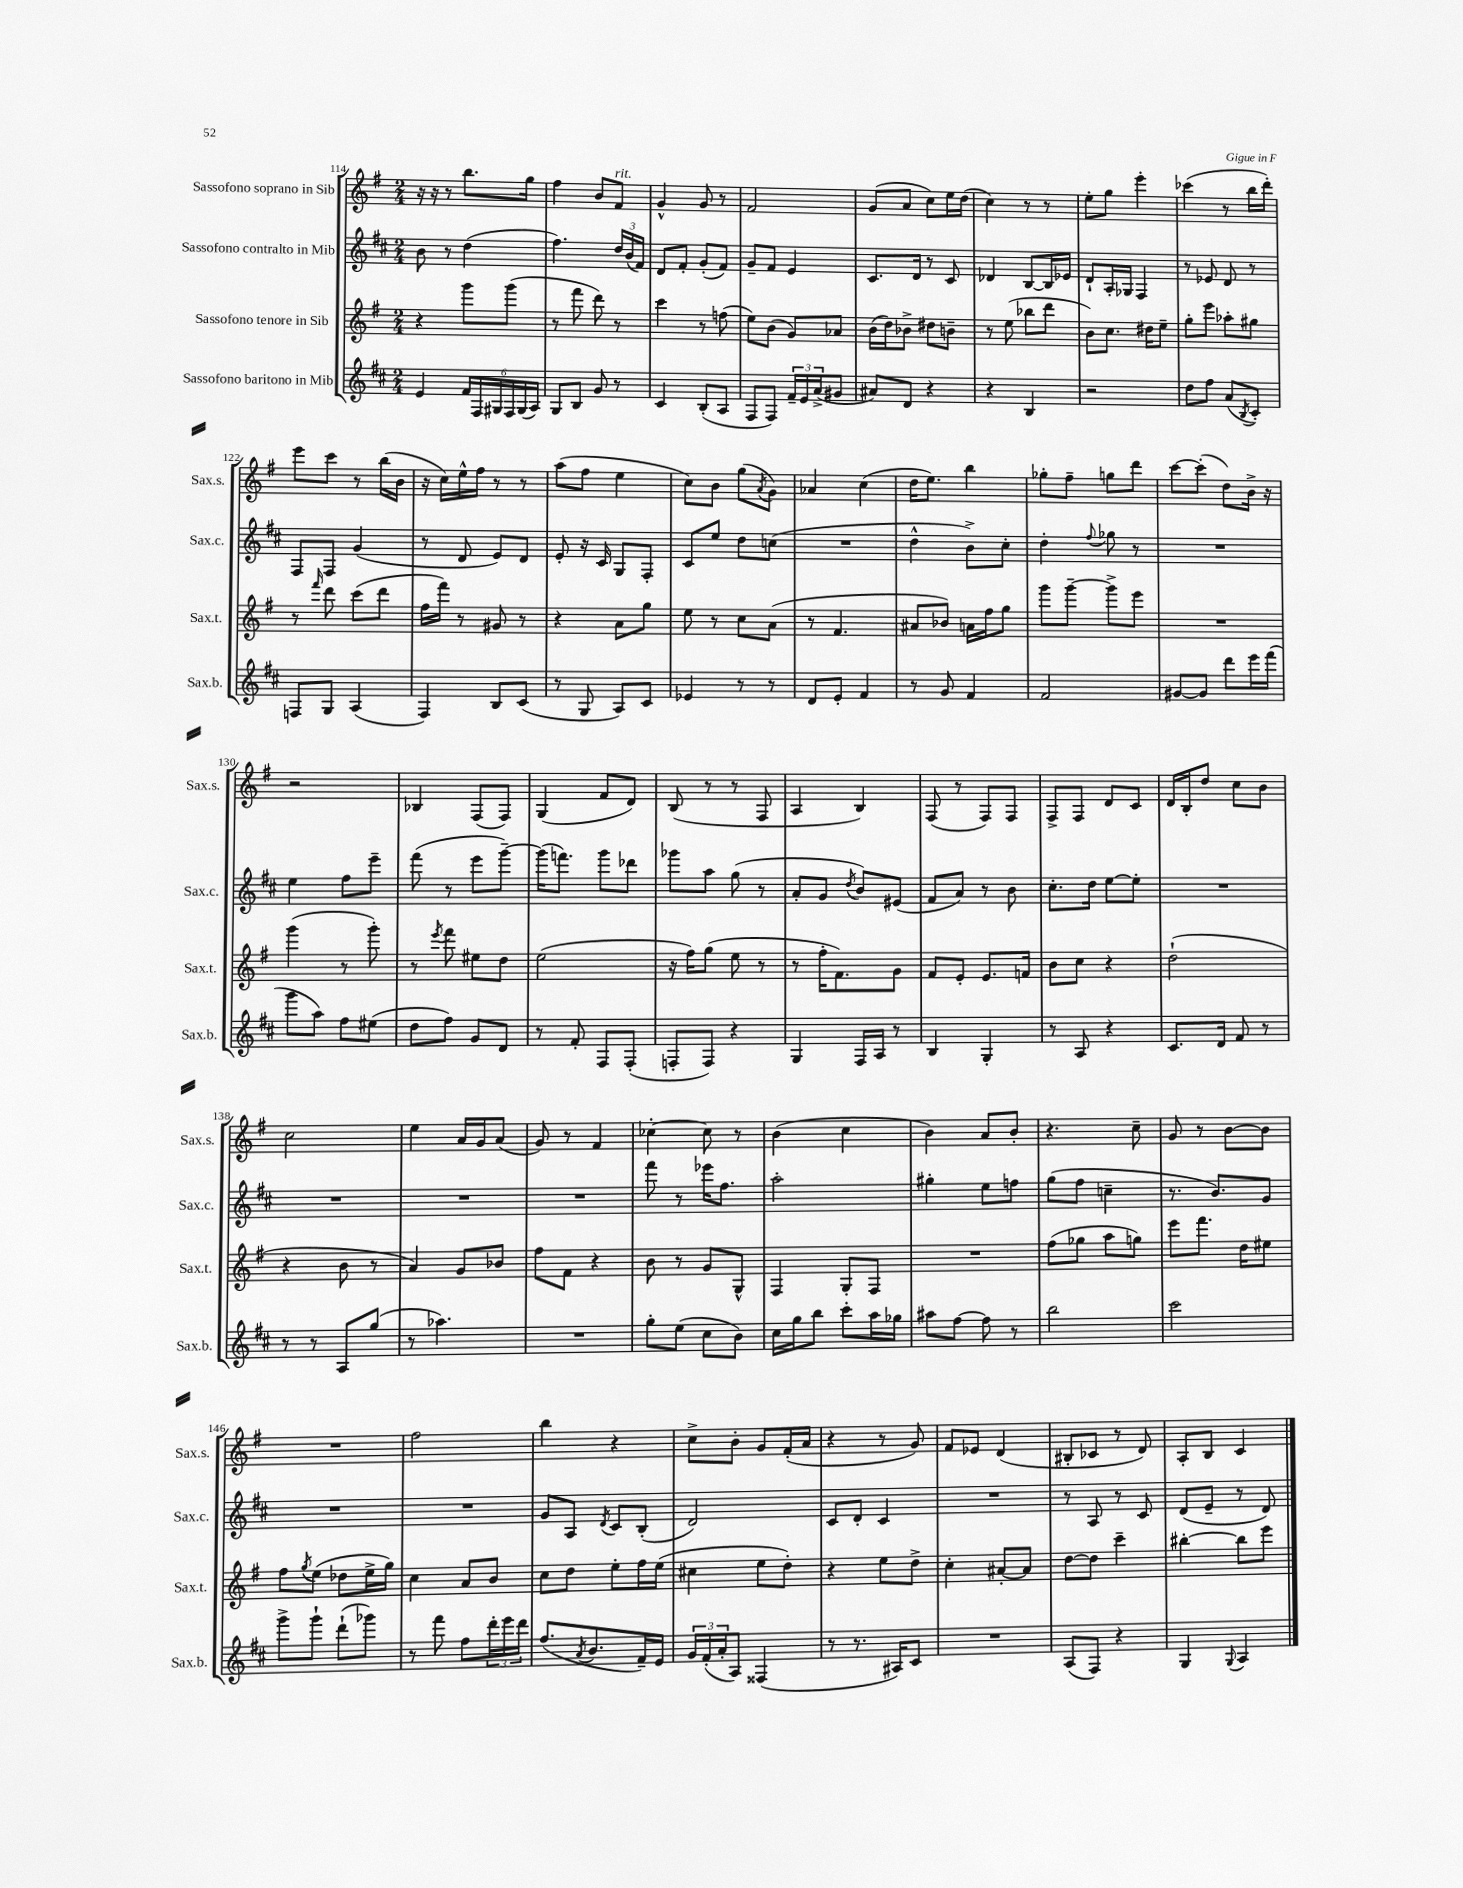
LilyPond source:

<<
\new StaffGroup <<
\new Staff = "s0" \with { instrumentName = "Sassofono soprano in Sib" shortInstrumentName = "Sax.s." } {
    \clef treble \key g \major \numericTimeSignature \time 2/4
    r16 r16 r8 b''8. g''16 |
    fis''4 b'8 fis'8^\markup { \italic "rit." } |
    g'4-^ g'8 r8 |
    fis'2 |
    g'8( a'8 c''8) e''16 d''16( |
    c''4) r8 r8 |
    e''8-. g''8 e'''4-. |
    ces'''4( r8 b''16 d'''16-.) |
    e'''8 c'''8 r8 b''16( b'16 |
    r16 c''16) e''16-^ fis''16 r8 r8 |
    a''8( fis''8 e''4 |
    c''8) b'8 g''8( \acciaccatura { a'8 } g'8) |
    aes'4 c''4( |
    d''16 e''8.) b''4 |
    ges''8-. fis''8-- g''8 d'''8 |
    c'''8~ c'''8-.( d''8) b'16-> r16 |
    r2 |
    bes4 fis8( fis8) |
    g4( fis'8 d'8) |
    b8( r8 r8 fis8 |
    a4 b4) |
    fis8( r8 fis8) fis8 |
    fis8-> fis8 d'8 c'8 |
    d'16 b16-. d''8 c''8 b'8 |
    c''2 |
    e''4 a'16 g'16 a'8( |
    g'8) r8 fis'4 |
    ces''4~-. ces''8 r8 |
    b'4( c''4 |
    b'4) a'8 b'8-. |
    r4. c''8-- |
    g'8 r8 b'8~ b'8 |
    R2 |
    fis''2 |
    b''4 r4 |
    c''8-> b'8-. g'8 fis'16-.( a'16 |
    r4 r8 g'8) |
    fis'8 ees'8 d'4( |
    bis8-. ces'8 r8 d'8) |
    a8-. b8 c'4 \bar "|." |
}
\new Staff = "s1" \with { instrumentName = "Sassofono contralto in Mib" shortInstrumentName = "Sax.c." } {
    \clef treble \key d \major \numericTimeSignature \time 2/4
    b'8 r8 d''4( |
    fis''4.) \tuplet 3/2 { d''16 b'16( fis'16) } |
    d'8 fis'8-. g'8-.( fis'8) |
    g'8-- fis'8 e'4 |
    cis'8. d'16 r8 cis'8 |
    des'4 b8~ b16 ees'16 |
    d'8-! a16-. ges16 fis4 |
    r8 ees'8 d'8 r8 |
    fis8 fis8 g'4( |
    r8 d'8 e'8) d'8 |
    e'8-. r16 cis'16 g8 fis8-. |
    cis'8 e''8 d''8 c''8( |
    R2 |
    d''4-^ b'8->) cis''8-. |
    d''4-. \appoggiatura { fis''8 } ges''8 r8 |
    R2 |
    e''4 fis''8 e'''8-- |
    fis'''8( r8 e'''8 g'''8~--) |
    g'''16( f'''8.) g'''8 des'''8 |
    ges'''8 a''8 g''8( r8 |
    a'8-. g'8 \acciaccatura { d''8 } b'8) eis'8( |
    fis'8 a'8) r8 b'8 |
    cis''8.-. d''16 e''8~ e''8-. |
    R2 |
    R2 |
    R2 |
    R2 |
    fis'''8 r8 ees'''16 fis''8. |
    a''2-. |
    gis''4-. e''8 f''8 |
    g''8( fis''8 c''4-- |
    r8. b'8.) g'8 |
    R2 |
    R2 |
    g'8 a8 \acciaccatura { d'8 } cis'8 b8-.( |
    d'2) |
    cis'8 d'8-. cis'4 |
    R2 |
    r8 a8 r8 cis'8 |
    d'8( e'8-- r8 d'8) \bar "|." |
}
\new Staff = "s2" \with { instrumentName = "Sassofono tenore in Sib" shortInstrumentName = "Sax.t." } {
    \clef treble \key g \major \numericTimeSignature \time 2/4
    r4 g'''8 g'''8( |
    r8 fis'''8 d'''8) r8 |
    c'''4 r8 f''8( |
    e''8) b'8( g'8) aes'8 |
    b'16( d''16) bes'8-> dis''8 b'8-- |
    r8 e''8( bes''8 d'''8 |
    b'8) c''8. dis''16 e''8-- |
    g''8-. e'''8 aes''8-. gis''8 |
    r8 \grace { fis'''16 } d'''8 c'''8( d'''8 |
    fis''16 fis'''16) r8 gis'8 r8 |
    r4 a'8 g''8 |
    e''8 r8 c''8 a'8( |
    r8 fis'4. |
    ais'8 bes'8) a'16 fis''16 g''8 |
    g'''8 g'''8~-- g'''8-> e'''8 |
    R2 |
    g'''4( r8 g'''8-.) |
    r8 \acciaccatura { e'''8 } fis'''8 eis''8 d''8 |
    e''2( |
    r16 fis''16) g''8( e''8 r8 |
    r8 fis''16-. fis'8.) g'8 |
    fis'8 e'8-. e'8. f'16 |
    b'8 c''8 r4 |
    d''2-!( |
    r4 b'8 r8 |
    a'4) g'8 bes'8 |
    fis''8 fis'8 r4 |
    b'8 r8 g'8 g8-^ |
    fis4 g8-. fis8 |
    R2 |
    fis''8( ges''8 a''8 g''8) |
    e'''8 fis'''8. d''16 eis''8 |
    fis''8 \acciaccatura { g''8 } e''8( des''8 e''16-> g''16) |
    c''4 a'8 b'8 |
    c''8 d''8 e''8-. fis''16 e''16( |
    cis''4 e''8 d''8-.) |
    r4 e''8 d''8-> |
    c''4-. ais'8~-. ais'8 |
    d''8~ d''8 c'''4-- |
    bis''4~-. bis''8 e'''8 \bar "|." |
}
\new Staff = "s3" \with { instrumentName = "Sassofono baritono in Mib" shortInstrumentName = "Sax.b." } {
    \clef treble \key d \major \numericTimeSignature \time 2/4
    e'4 \tuplet 6/4 { fis'16 fis16 gis16 fis16 gis16( a16) } |
    g8 b8 g'8 r8 |
    cis'4 b8-.( a8 |
    fis8 fis8) \tuplet 3/2 { fis'16-- e'16 a'16->( } gis'8 |
    ais'8) d'8 r4 |
    r4 b4 |
    r2 |
    d''8 fis''8 a'8( \acciaccatura { b8 } cis'8-.) |
    f8 g8 a4( |
    fis4) b8 cis'8( |
    r8 g8 a8) cis'8 |
    ees'4 r8 r8 |
    d'8 e'8-. fis'4 |
    r8 g'8 fis'4 |
    fis'2 |
    gis'8~ gis'8 d'''8 e'''16 fis'''16( |
    g'''8 a''8) fis''8 eis''8( |
    d''8 fis''8) g'8 d'8 |
    r8 fis'8-. fis8 fis8-.( |
    f8-. f8) r4 |
    g4 fis16 a16 r8 |
    b4 g4-. |
    r8 a8 r4 |
    cis'8. d'16 fis'8 r8 |
    r8 r8 a8 g''8( |
    r8 aes''4.) |
    R2 |
    g''8-. e''8( cis''8 b'8) |
    cis''16 g''16 b''8 cis'''8-. a''16 ges''16 |
    ais''8 fis''8~ fis''8 r8 |
    b''2 |
    cis'''2 |
    g'''8-> g'''8-! d'''8-!( ges'''8) |
    r8 fis'''8 fis''8 \tuplet 3/2 { d'''16-. e'''16 d'''16 } |
    fis''8.( \acciaccatura { a'8 } b'8. fis'16--) e'16 |
    \tuplet 3/2 { g'16 fis'16-.( a'16-. } a8) fisis4( |
    r8 r8. ais16) cis'8 |
    R2 |
    a8( fis8) r4 |
    g4 \appoggiatura { g8 } a4 \bar "|." |
}
>>
>>
\layout { \context { \Score currentBarNumber = #114 } }
